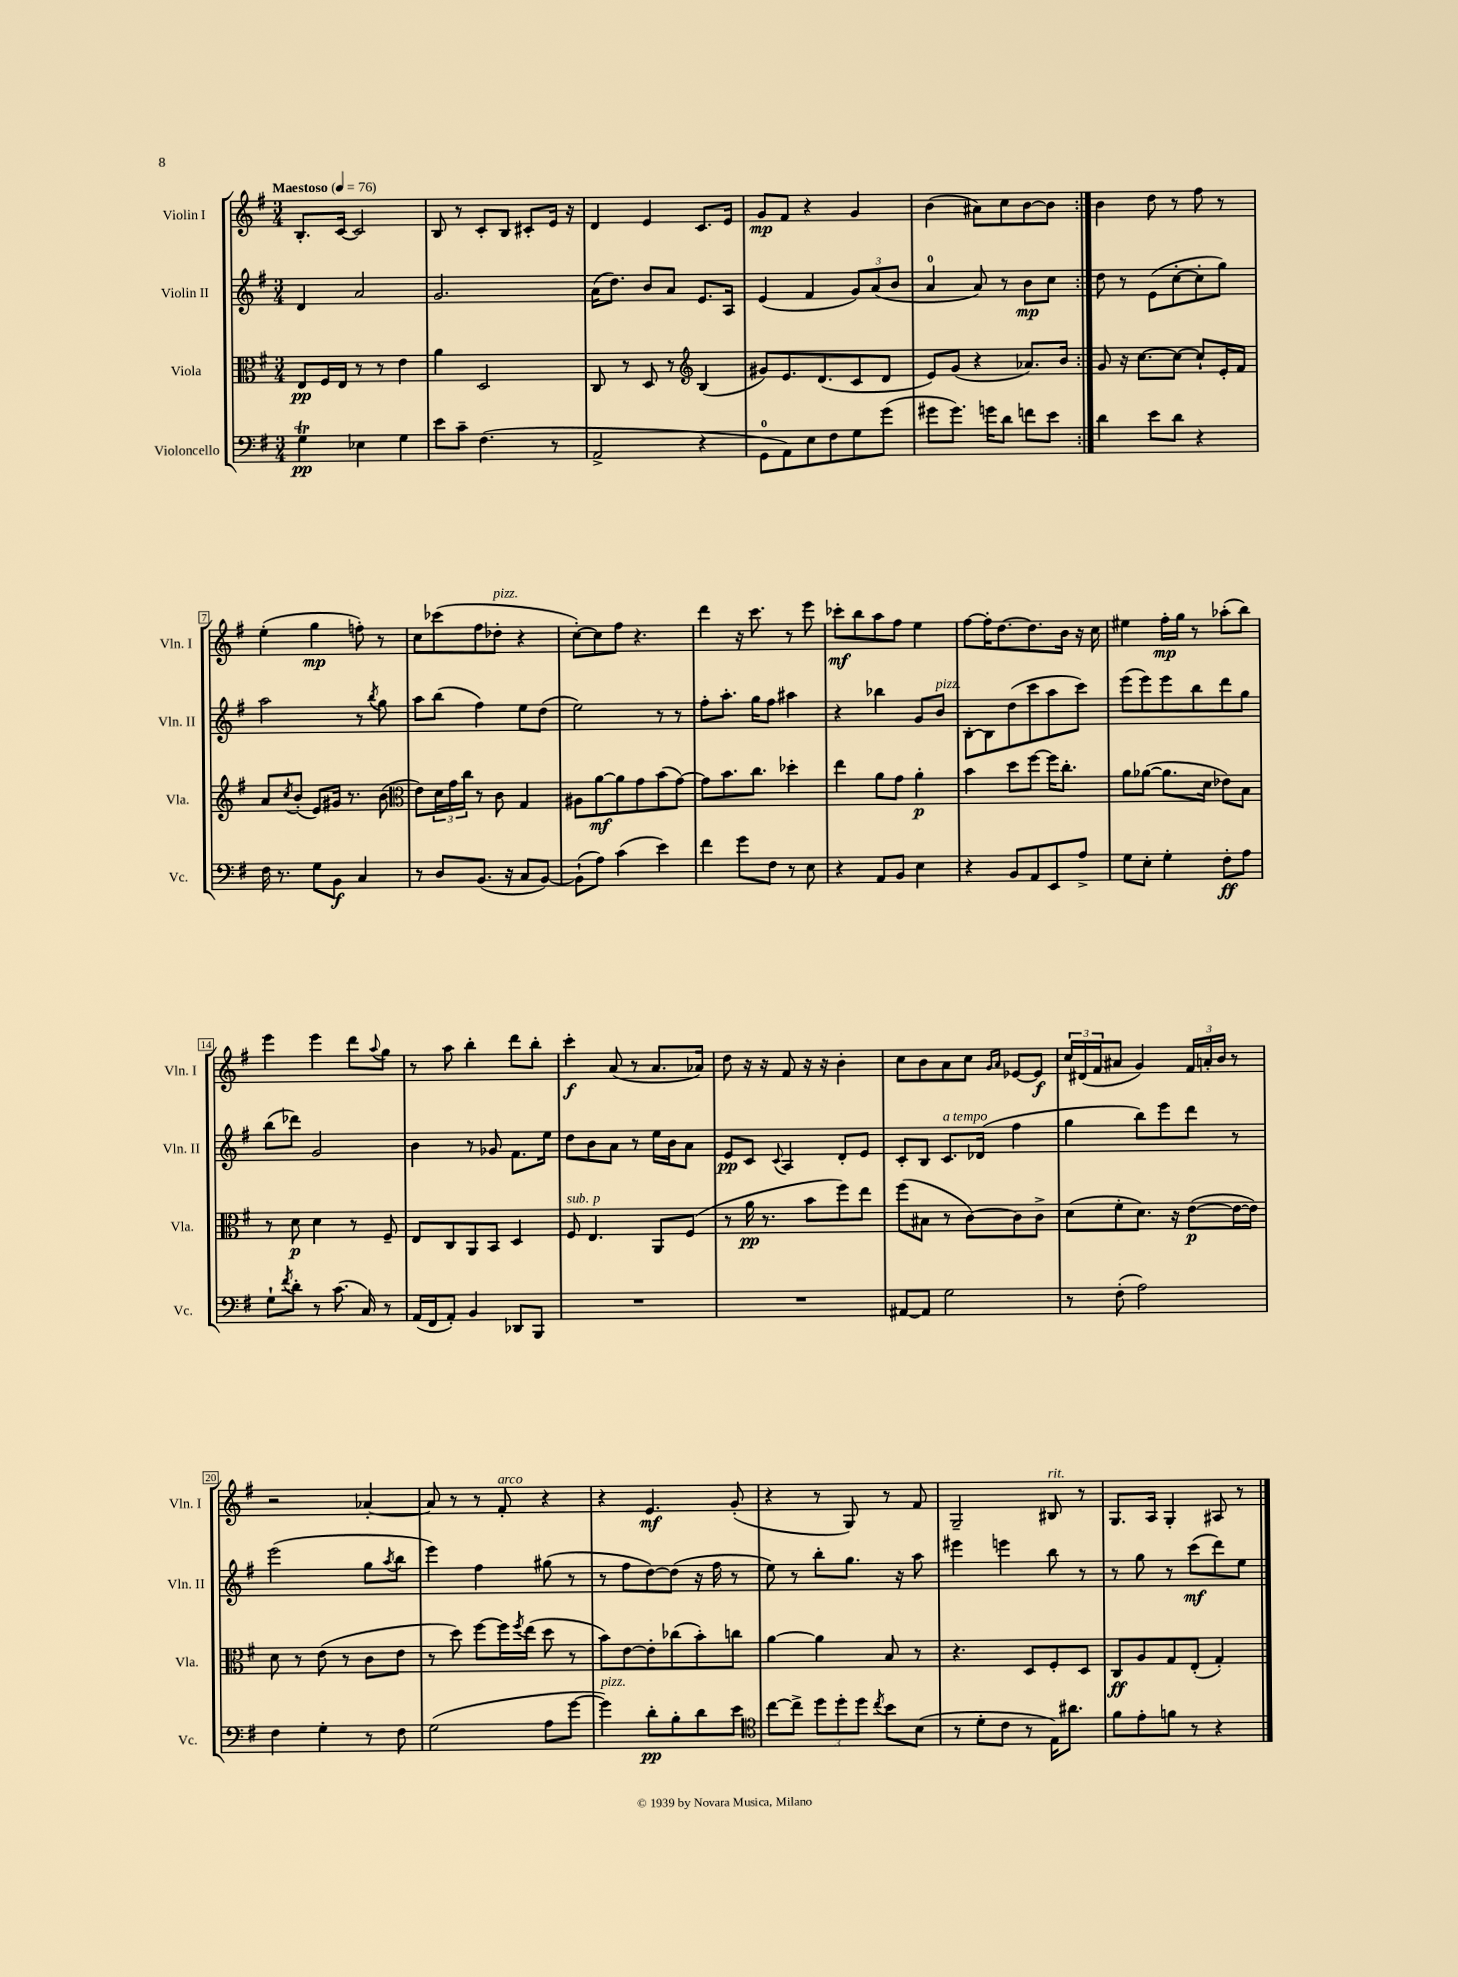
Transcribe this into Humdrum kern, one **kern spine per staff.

**kern	**kern	**kern	**kern
*staff4	*staff3	*staff2	*staff1
*clefF4	*clefC3	*clefG2	*clefG2
*k[f#]	*k[f#]	*k[f#]	*k[f#]
*M3/4	*M3/4	*M3/4	*M3/4
*MM76	*MM76	*MM76	*MM76
4G	8E	4d	8.B'
.	16F#	.	.
.	16E	.	[16c
4E-	8r	2a	2c]
.	8r	.	.
4G	4e	.	.
=	=	=	=
8e	4a	2.g	8B
8c~	.	.	8r
(4.F#	2D	.	8c'
.	.	.	8B
.	.	.	8c#'
8r	.	.	16e
.	.	.	16r
=	=	=	=
2AA^	8C	(16a	4d
.	.	8.dd)	.
.	8r	.	.
.	8D	8b	4e
.	8r	8a	.
*	*clefG2	*	*
4r	(4B	8.e	8.c
.	.	16A	16e
=	=	=	=
8GG	8g#)	(4e	8g
8AA)	8.e	.	8f#
8E	.	4f#	4r
.	(8.d	.	.
8F#	.	.	.
8G	8c	12g)	4g
.	.	(12a	.
(8g	8d	.	.
.	.	12b	.
=	=	=	=
8g#	8e)	4a	(4b
8.g#)	(8g	.	.
.	4r	8a)	8a#)
16g	.	.	.
8d	.	8r	8cc
8f	8.a-)	8b	[8b
8e	.	8cc	8b]
.	16b	.	.
=:|!	=:|!	=:|!	=:|!
4d	8g	8dd	4b
.	16r	8r	.
.	[8.cc	.	.
8e	.	(8e	8dd
8d	8cc_	[8cc'	8r
4r	8cc`]	8cc']	8ff#
.	16e'	8gg)	8r
.	16f#	.	.
=	=	=	=
16F#	8a	2aa	(4ee'
8.r	.	.	.
.	8qcc	.	.
.	(8b'	.	.
8G	8e)	.	4gg
8BB	16g#	.	.
.	8.r	.	.
4C	.	8r	8ff')
.	.	8qbb	.
.	(8b	8gg	8r
=	=	=	=
*	*clefC3	*	*
8r	8e)	8aa	8cc
8D	24d	(8bb	(8ccc-
.	24g	.	.
.	24cc	.	.
(8.BB	8r	4ff#)	8ff#
.	8c	.	8dd-'
16r	.	.	.
8C	4G	8ee	4r
[8BB)	.	(8dd	.
=	=	=	=
(8BB`]	8A#	2ee)	[8cc')
8A)	[8a	.	8cc]
(4c	8a]	.	8ff#
.	8g	.	4.r
4e)	(8b	8r	.
.	[8g)	8r	.
=	=	=	=
4f#	8g]	8ff#'	4ddd
.	8.b	8.aa'	.
8g	.	.	16r
.	8.cc	16gg	8.ccc
8F#	.	8ff#	.
8r	4dd-'	4aa#	8r
8E	.	.	8eee
=	=	=	=
4r	4ee	4r	8ccc-'
.	.	.	8bb
8AA	8a	4bb-	8aa
8BB	8g	.	8ff#
4E	4a'	8g	4ee
.	.	8b	.
=	=	=	=
4r	4b	[8B'	[8ff#
.	.	8B]	16ff#']
.	.	.	[8.dd
8BB	8dd	(8dd	.
8AA	[8ff#	8ccc	8.dd]
8EE	16ff#]	8aa	.
.	8.cc'	.	16b
8A^	.	8ccc)	16r
.	.	.	16cc
=	=	=	=
8G	8a	(8eee	4ee#
8E'	([8a-	8eee)	.
4G'	8.a-]	8eee	16ff#'
.	.	.	16gg
.	.	8bb	8r
.	16d	.	.
8F#'	8e-)	8ddd	(8aa-'
8A	8B	8gg	8bb)
=	=	=	=
8G`	8r	(8bb	4eee
8qf#	.	.	.
8d'	8d	8ddd-)	.
8r	4d	2g	4eee
(8.c	.	.	.
.	8r	.	8ddd
16C)	.	.	.
.	.	.	8qqaa
8r	8F#~	.	8gg
=	=	=	=
(16AA	8E	4b	8r
16FF#	.	.	.
8AA')	8C	.	8aa
4BB	8AA	8r	4bb'
.	8BB	8g-	.
8DD-	4D	8.f#	8ddd
8BBB	.	.	8bb'
.	.	16ee	.
=	=	=	=
2.r	8F#	8dd	4ccc'
.	4.E	8b	.
.	.	8a	(8a
.	.	8r	8r
.	8AA	16ee	8.a
.	.	16b	.
.	(8F#	8a	.
.	.	.	16a-)
=	=	=	=
2.r	8r	8e	8dd
.	16a	8c	16r
.	8.r	.	16r
.	.	8qqc	.
.	.	4A	8f#
.	8b	.	16r
.	.	.	16r
.	8ff#)	8d'	4b'
.	8ee	8e	.
=	=	=	=
[8AA#	(8ff#	8c'	8cc
8AA#]	8B#	8B	8b
2G	8r	8.c	8a
.	[8c)	.	8cc
.	.	(16d-	.
.	.	.	16qqg
.	.	.	16qqa
.	8c]	4ff#	[8e-
.	8c^	.	8e-]
=	=	=	=
8r	(8d	4gg	24cc
.	.	.	(24d#
.	.	.	24f#
(8F#'	8f#'	.	8a#
2A)	8.d)	8bb)	4g)
.	.	8eee	.
.	16r	.	.
.	([8e	8ddd	24f#
.	.	.	24a'
.	.	.	24b
.	16e_	8r	8r
.	16e])	.	.
=	=	=	=
4F#	8d	(2eee	2r
.	8r	.	.
4G'	(8e	.	.
.	8r	.	.
8r	8c	8gg	[4a-'
.	.	8qaa	.
8F#	8e	8bb	.
=	=	=	=
(2G	8r	4eee)	8a-]
.	8dd)	.	8r
.	[8ff#	4ff#	8r
.	16ff#]	.	8f#'
.	8qff#	.	.
.	(16ee	.	.
8A	8dd	(8gg#	4r
[8g	8r	8r	.
=	=	=	=
4g])	8b)	8r	4r
.	[8e	8ff#	.
8d'	8e']	[8dd)	4.e
8B'	(8cc-	(8dd]	.
8d	8b')	16r	.
.	.	16ff#	.
8e	8cc	8r	(8g'
=	=	=	=
*clefC4	*	*	*
[8cc	[4a	8ee)	4r
8cc^]	.	8r	.
12dd	4a]	8bb'	8r
12dd'	.	.	.
.	.	8.gg	8G)
12dd	.	.	.
8qcc	.	.	.
8b	8B	.	8r
.	.	16r	.
(8B	8r	8aa	8f#
=	=	=	=
8r	4.r	4eee#	2G~
8d'	.	.	.
8c	.	4eee	.
8r	8D	.	.
16E)	8F#'	8bb	8B#
8.a#	.	.	.
.	8D	8r	8r
=	=	=	=
8f#	8C	8r	8.G
8e'	8A	8gg	.
.	.	.	16A
8f	8G	8r	4G'
8r	(8E'	(8ccc	.
4r	4G')	8ddd)	8A#
.	.	8ee	8r
==	==	==	==
*-	*-	*-	*-
